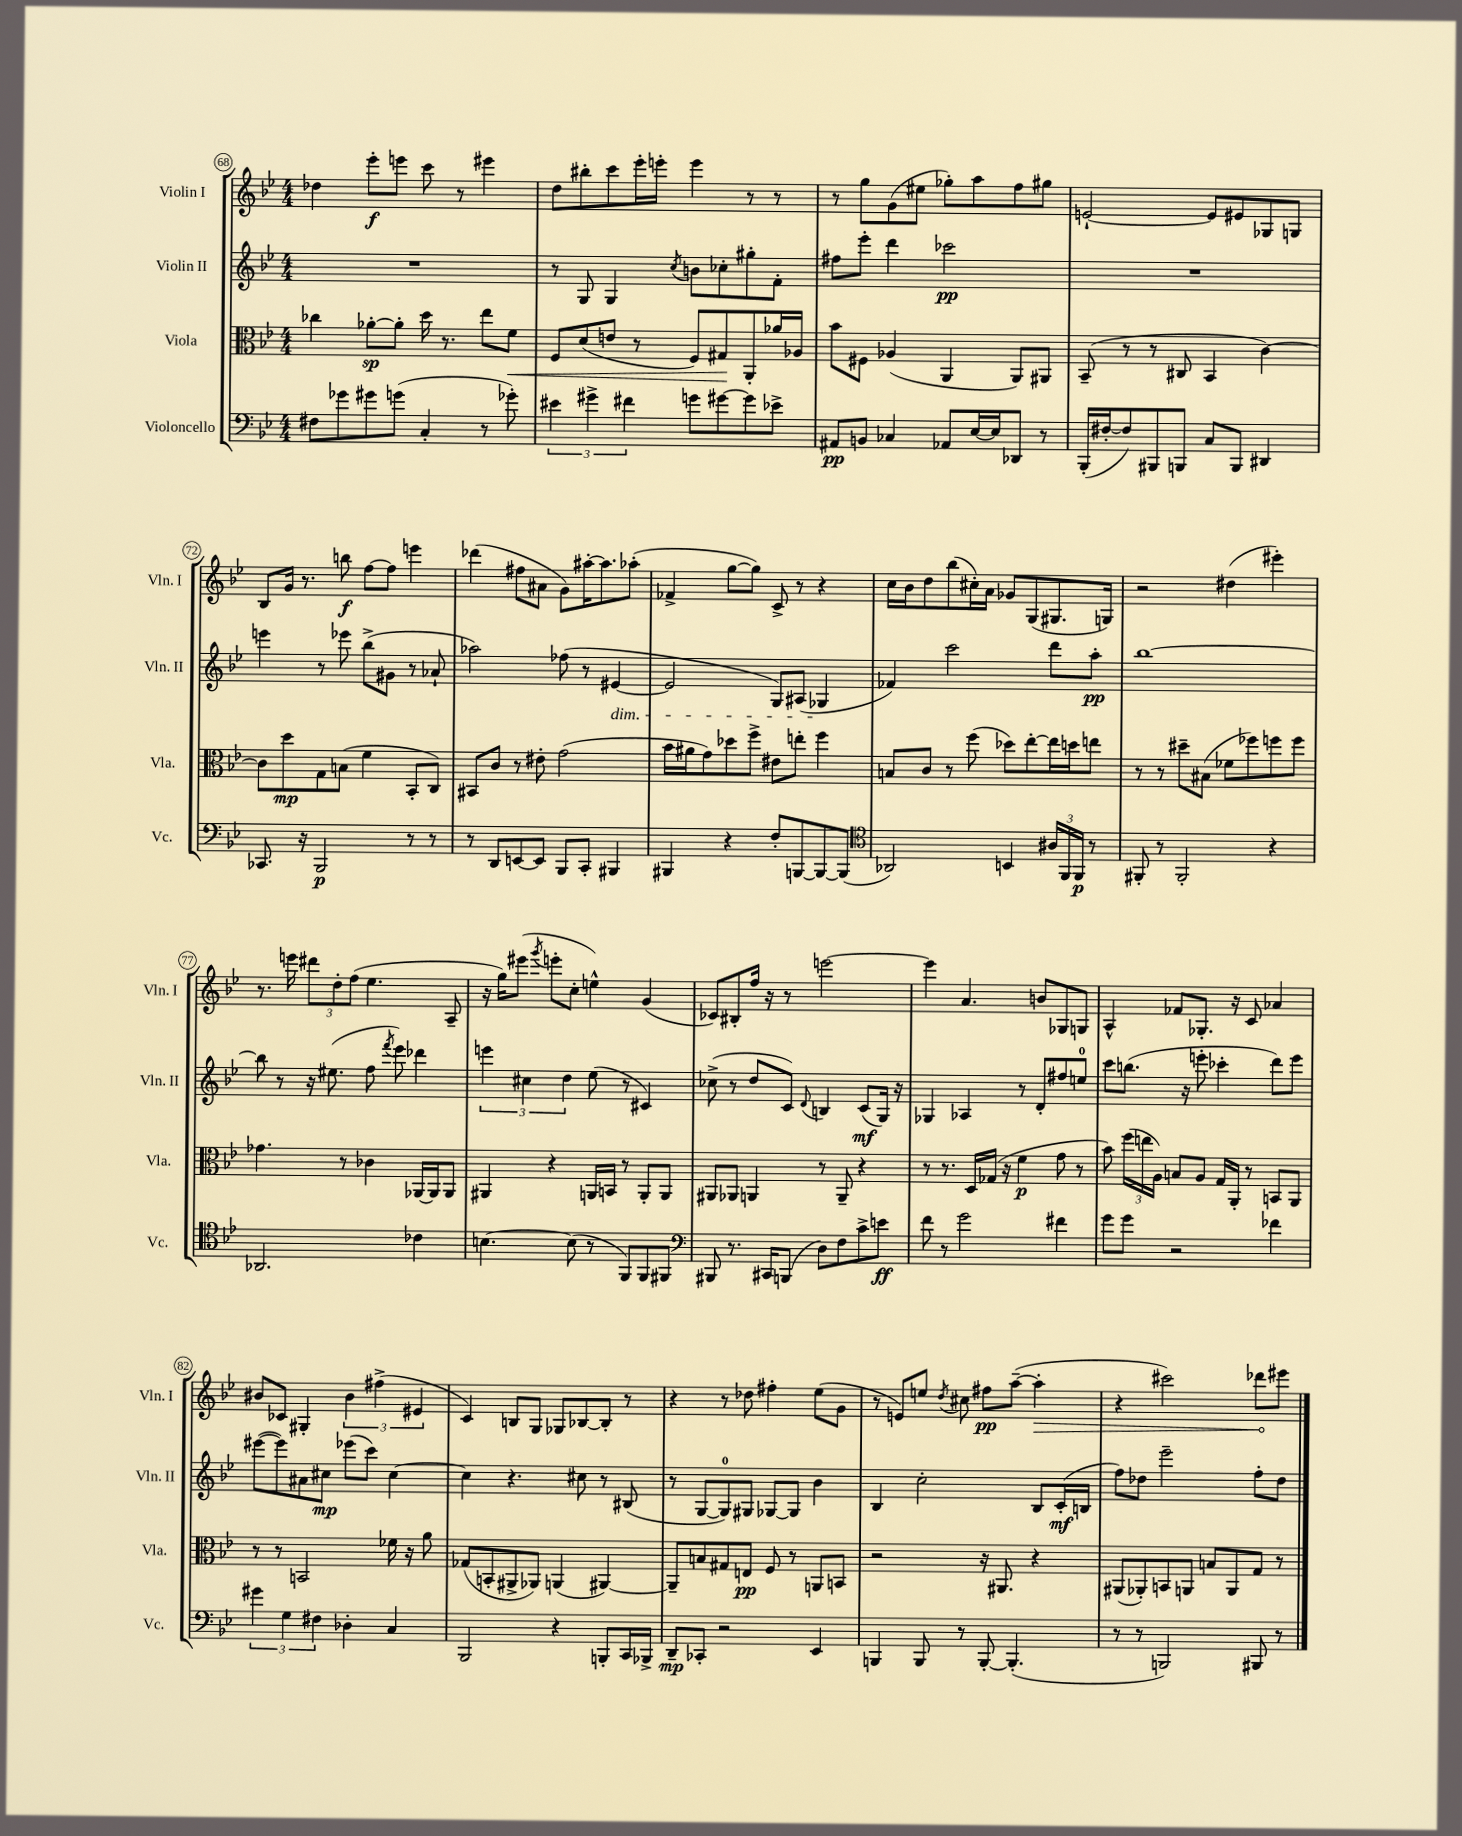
<<
\new StaffGroup <<
\new Staff = "s0" \with { instrumentName = "Violin I" shortInstrumentName = "Vln. I" } {
    \clef treble \key bes \major \numericTimeSignature \time 4/4
    \autoBeamOff des''4 ees'''8[-.\f e'''8] c'''8 r8 eis'''4 |
    d''8[ bis''8-. c'''8 ees'''16-. e'''16]-. e'''4 r8 r8 |
    r8 g''8[ g'8( eis''8] ges''8[-.) a''8 f''8 gis''8] |
    e'2~-! e'8[ eis'8 ges8 g8] |
    bes8[ g'16] r8. b''8\f f''8[~ f''8] e'''4 |
    des'''4( fis''8[ ais'8] g'8[) ais''16~-. ais''8. aes''8]-.( |
    fes'4-> g''8[~ g''8]) c'8-> r8 r4 |
    c''16[ bes'16 d''8 bes''8( cis''16-.) a'16] ges'8[ g8( gis8. g16]) |
    r2 dis''4( eis'''4-.) |
    r8. e'''16 \tuplet 3/2 { dis'''8[ d''8-. f''8]( } ees''4. a8-- |
    r16 g''16[) eis'''8]( \acciaccatura { g'''8 } e'''8[-. c''8]-. e''4-^) g'4( |
    ces'8[) bis8-. f''16] r16 r8 e'''2~ |
    e'''4 a'4. b'8[ ges8 g8] |
    a4-^ fes'8[ ges8.]-. r16 c'8 aes'4 |
    bis'8[ ces'8] gis4-. \tuplet 3/2 { bis'4 fis''4->( eis'4 } |
    c'4) b8[ g8] ges8[ bes8~ bes8]-. r8 |
    r4 r8 des''8 fis''4-. ees''8[( g'8] |
    r8 e'8[) e''8] \acciaccatura { d''8 } cis''8 fis''8[\pp a''8]~--( \once \override Hairpin.circled-tip = ##t a''4-.\> |
    r4 cis'''2) des'''8[\! eis'''8] \bar "|." |
}
\new Staff = "s1" \with { instrumentName = "Violin II" shortInstrumentName = "Vln. II" } {
    \clef treble \key bes \major \numericTimeSignature \time 4/4
    \autoBeamOff R1 |
    r8 g8 g4 \acciaccatura { c''8 } b'8[ ces''8-. gis''8-. f'8]-. |
    fis''8[ ees'''8]-. d'''4 ces'''2\pp |
    R1 |
    e'''4 r8 ees'''8 bes''8[->( gis'8] r8 aes'8-! |
    aes''2) fes''8( r8 eis'4~\dim |
    eis'2 g8[) ais8]( ges4\! |
    fes'4) c'''2 d'''8[ a''8]-.\pp |
    bes''1~ |
    bes''8 r8 r16 eis''8.( f''8 \acciaccatura { f'''8 } ees'''8) des'''4 |
    \tuplet 3/2 { e'''4 cis''4 d''4 } ees''8( r8 cis'4) |
    ces''8->( r8 d''8[ c'8]) \appoggiatura { d'8 } b4 c'8[\mf( g16]) r16 |
    ges4 aes4 r8 d'8[-. fis''8 e''8]-0 |
    c'''8[ b''8.]( r16 e'''8-. ces'''4-. d'''8[) e'''8] |
    eis'''8[~( eis'''8) ais'8 cis''8]\mp ees'''8[( c'''8]) cis''4~ |
    cis''4 r4. cis''8 r8 bis8( |
    r8 g8[~ g8-0) gis8] ges8[~ ges8] bes'4 |
    bes4 c''2-. bes8[ c'16-.\mf( b16] |
    f''8[) des''8] ees'''2-- f''8[-. des''8] \bar "|." |
}
\new Staff = "s2" \with { instrumentName = "Viola" shortInstrumentName = "Vla." } {
    \clef alto \key bes \major \numericTimeSignature \time 4/4
    \autoBeamOff ces''4 aes'8[~-.\sp aes'8]-. d''16 r8. ees''8[ f'8]\< |
    f8[ d'8( e'8] r8 f8[) gis8\! a,8-. aes'16 aes16] |
    bes'8[ fis8] aes4( a,4 a,8[) ais,8] |
    bes,8--( r8 r8 cis8 bes,4 c'4~) |
    c'8[ d''8\mp g8 b8]( f'4 bes,8[-. c8]) |
    bis,8[ c'8] r8 eis'8-. g'2( |
    bes'16[ ais'16 g'8) des''8 f''8]-> eis'8[ e''8]-. f''4 |
    b8[ c'8] r8 f''8( des''8[) ees''8~-. ees''16 d''16 e''8] |
    r8 r8 dis''8[-- bis8]( fes'8[ fes''8) f''8 f''8] |
    ges'4. r8 ces'4 aes,16[~ aes,16 aes,8] |
    ais,4 r4 a,16[ b,16] r8 a,8[-. a,8] |
    ais,8[ aes,8] a,4 r8 a,8-- r4 |
    r8 r8. d16[ ges16]( r16 f'4\p g'8 r8 |
    bes'8) \tuplet 3/2 { f''16[( e''16 a16]) } b8[ a8] g16[ a,16]-. r8 b,8[ a,8] |
    r8 r8 b,2 fes'16 r16 a'8 |
    ges8[( b,8-. ais,8-> aes,8]) a,4( ais,4~) |
    ais,8[-- b8 gis8 e8]\pp f8 r8 a,8[ b,8] |
    r2 r16 ais,8. r4 |
    ais,8[( aes,8-.) b,8 a,8] b8[ a,8 g8] r8 \bar "|." |
}
\new Staff = "s3" \with { instrumentName = "Violoncello" shortInstrumentName = "Vc." } {
    \clef bass \key bes \major \numericTimeSignature \time 4/4
    \autoBeamOff fis8[ ges'8 gis'8 g'8]( c4-. r8 ges'8-.) |
    \tuplet 3/2 { eis'4 gis'4-> fis'4 } g'8[ gis'8~ gis'8 ees'8]-> |
    ais,8[\pp b,8] ces4 aes,8[ ees16~ ees16 des,8] r8 |
    bes,,16[-.( fis16~-. fis8) bis,,8 b,,8] c8[ b,,8] dis,4 |
    ces,8. r16 bes,,2\p r8 r8 |
    r8 d,8[ e,8~ e,8] bes,,8[ c,8]-. bis,,4 |
    bis,,4 r4 f8[-. b,,8~ b,,8~ b,,8]( |
    \clef tenor aes,2) b,4 \tuplet 3/2 { ais16[ f,16 f,16]\p } r8 |
    fis,8-. r8 fis,2-. r4 |
    aes,2. ces'4 |
    b4.~ b8( r8 f,8[) f,8 fis,8] |
    \clef bass bis,,8 r8. cis,16[ b,,8]( d8[) f8 c'8-> e'8]\ff |
    f'8 r8 g'2 fis'4 |
    g'8[ g'8] r2 fes'4 |
    \tuplet 3/2 { gis'4 g4 fis4 } des4-. c4 |
    bes,,2 r4 b,,8[-. c,16 bes,,16]-> |
    d,8[--\mp ces,8]-. r2 ees,4 |
    b,,4 b,,8 r8 b,,8~-. b,,4.-.( |
    r8 r8 b,,2) bis,,8 r8 \bar "|." |
}
>>
>>
\layout { \context { \Score currentBarNumber = #68 \override BarNumber.stencil = #(make-stencil-circler 0.1 0.3 ly:text-interface::print) } }
